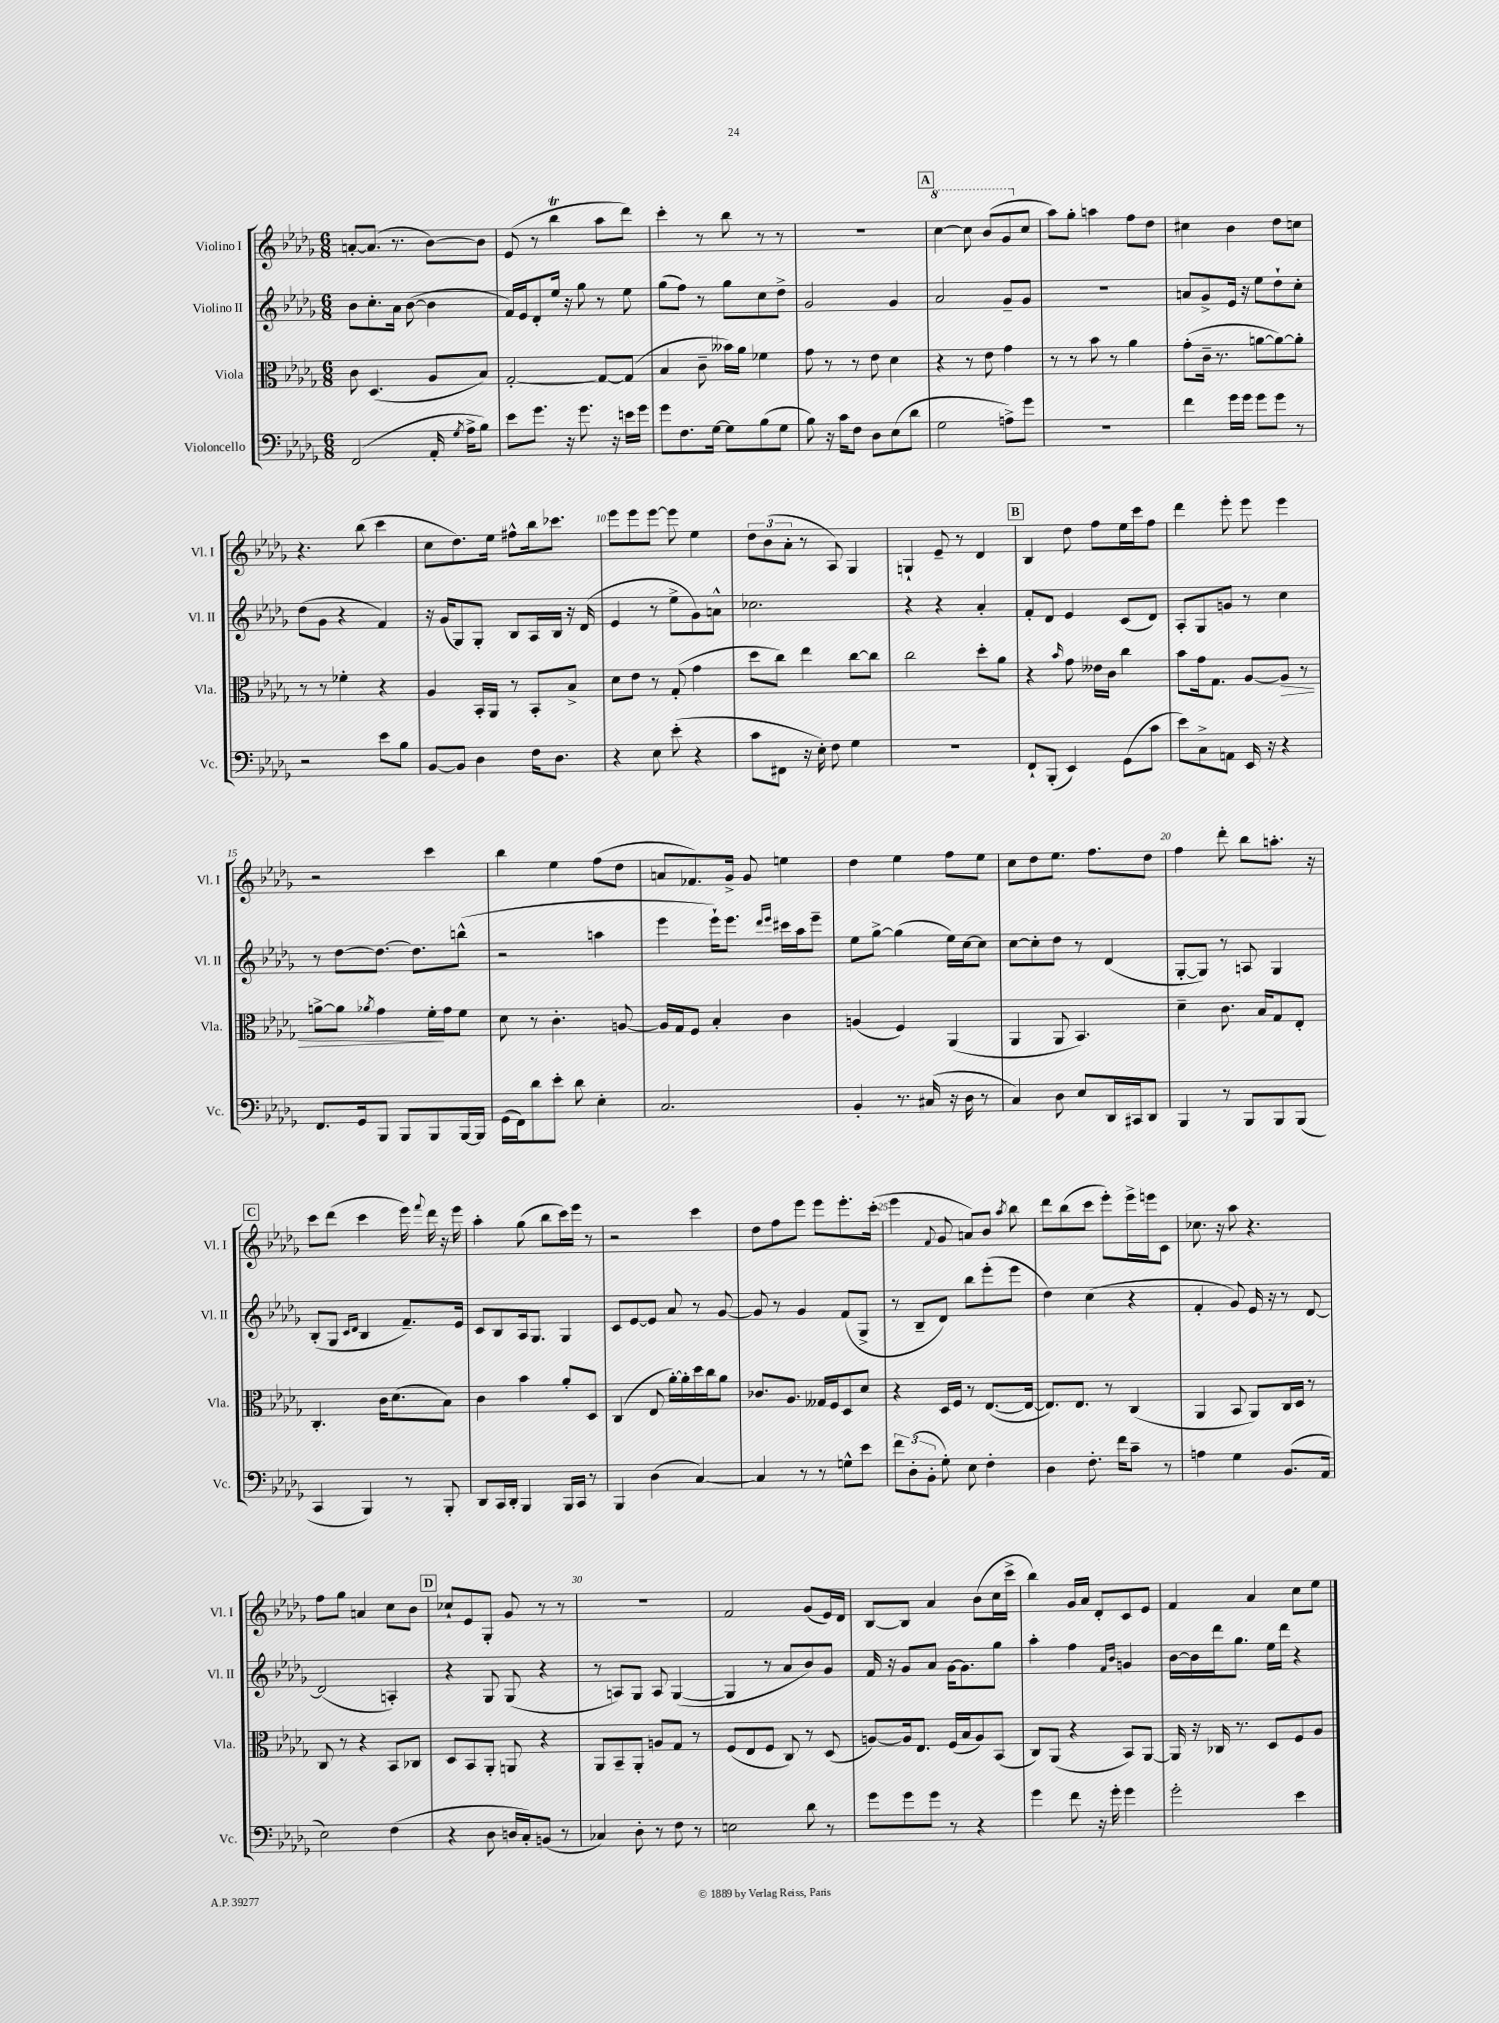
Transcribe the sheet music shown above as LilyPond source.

<<
\new StaffGroup <<
\new Staff = "s0" \with { instrumentName = "Violino I" shortInstrumentName = "Vl. I" } {
    \clef treble \key des \major \numericTimeSignature \time 6/8
    \autoBeamOff a'8[~-. a'8.]( r8. bes'8[~) bes'8] |
    ees'8( r8 bes''4\trill aes''8[ des'''8]) |
    c'''4-. r8 bes''8 r8 r8 |
    R2. |
    \mark \markup { \box "A" } \ottava #1 c'''4~ c'''8 bes''8[( ges''8 \ottava #0 c''8] |
    aes''8[) ges''8]-. a''4 f''8[ des''8] |
    cis''4 bes'4 des''8[ c''8] |
    r4. bes''8( c'''4 |
    c''8[ des''8.) ees''16] fis''8[-^ bes''16 ces'''8.] |
    ees'''8[ ees'''8 ees'''8]~ ees'''8 ees''4 |
    \tuplet 3/2 { des''8[ bes'8( aes'8]-. } r8 aes8) ges4 |
    g4-! ees'8-- r8 des'4 |
    \mark \markup { \box "B" } bes4 des''8 f''8[ ees''16 c'''16 f''8] |
    des'''4 ees'''8-. ees'''8 ees'''4 |
    r2 c'''4 |
    bes''4 ees''4 f''8[( des''8] |
    a'8[ fes'8.) ges'16]-> ges'8 e''4 |
    des''4 ees''4 f''8[ ees''8] |
    c''8[ des''8 ees''8.] f''8.[ des''8] |
    f''4 des'''8-. bes''8[ a''8.]-. r16 |
    \mark \markup { \box "C" } c'''8[ des'''8]( c'''4 ees'''16) \appoggiatura { f'''8 } des'''16 r16 ees'''16 |
    aes''4-. ges''8( bes''8[ c'''16) ees'''16] r8 |
    r2 c'''4 |
    des''8[ f''8 ees'''8] ees'''8[ ees'''8.-. c'''16]-.( |
    ees'''4 \appoggiatura { f'8 } ges'8 a'8[) bes'8] \acciaccatura { aes''8 } bes''8 |
    des'''8[ bes''8( c'''8] ees'''8[-.) ees'''16-> e'''16 c'8] |
    ces''8. r16 aes''8 r4. |
    f''8[ ges''8] a'4 c''8[ bes'8] |
    \mark \markup { \box "D" } ces''8[-! ees'8 ges8]-. ges'8 r8 r8 |
    R2. |
    f'2 ges'8[( ees'16) des'16] |
    bes8[~ bes8] aes'4 bes'8[( c''16 c'''16]-> |
    bes''4) ges'16[ aes'16] des'8[-. c'8 ees'8] |
    f'4 aes'4 c''8[ ees''8] \bar "|." |
}
\new Staff = "s1" \with { instrumentName = "Violino II" shortInstrumentName = "Vl. II" } {
    \clef treble \key des \major \numericTimeSignature \time 6/8
    \autoBeamOff bes'8[ c''8.-. aes'16] bes'8~( bes'4 |
    f'16[) ees'16 des'8-. ees''16] r16 ges''8 r8 ees''8 |
    ges''8[( f''8]) r8 ges''8[ c''8 des''8]-> |
    ges'2 ges'4 |
    \mark \markup { \box "A" } aes'2 ges'8[-- ges'8] |
    R2. |
    a'8[ ges'8-> ees'16] r16 ees''8[ des''8-! c''8]-. |
    des''8[( ges'8] r4 f'4) |
    r16 ges'16[( ges8) ges8]-. bes8[ aes16 bes16] r16 des'16( |
    ees'4 r8 ees''8[-> ges'8) a'8]-^ |
    ces''2. |
    r4 r4 aes'4-. |
    \mark \markup { \box "B" } f'8[-. des'8] ees'4 c'8[( des'8]) |
    aes8[-. ges8 g'8] r8 c''4 |
    r8 des''8[~ des''8.]~ des''8.[ b''8]-^( |
    r2 a''4 |
    ees'''4 ees'''16[-!) ees'''8.] \grace { des'''16[ ees'''16] } cis'''16[ aes''16 ees'''8]-- |
    ees''8[ ges''8]~-> ges''4( ees''16[) c''16~ c''8] |
    c''8[~ c''8-. des''8] r8 des'4( |
    ges8[~-. ges8]) r8 a8 ges4 |
    \mark \markup { \box "C" } bes8[-.( ges8] \grace { c'16[ des'16] } bes4 f'8.[--) ees'16] |
    c'8[ bes8 aes16 ges8.] ges4 |
    c'8[ ees'8~ ees'8] aes'8 r8 ges'8~ |
    ges'8 r8 ges'4 f'8[( ges8]-> |
    r8 bes8[-- des'8]) bes''8[ ees'''8-.( ees'''8] |
    des''4) c''4( r4 |
    f'4-. ges'8) ees'16 r16 r8 des'8~ |
    des'2( a4-.) |
    \mark \markup { \box "D" } r4 ges8 ges8( r4 |
    r8 a8[) ges8] a8 ges4~( |
    ges4 r8 aes'8[ bes'8) ges'8] |
    f'16 r16 ges'8[ aes'8] ges'16[~ ges'8. ges''8] |
    aes''4-. f''4 \grace { f'16[ bes'16] } g'4 |
    bes'16[~ bes'16 des'''16 ges''8.] ees''16[ des'''16] r4 \bar "|." |
}
\new Staff = "s2" \with { instrumentName = "Viola" shortInstrumentName = "Vla." } {
    \clef alto \key des \major \numericTimeSignature \time 6/8
    \autoBeamOff c'8 des4.( aes8[ bes8]) |
    ges2~-. ges8[~ ges8]( |
    bes4 c'8-- beses'16[) aes'16] fes'4 |
    ges'8 r8 r8 ees'8 des'4 |
    \mark \markup { \box "A" } r4 r8 ees'8 ges'4 |
    r8 r8 bes'8 r8 aes'4 |
    ges'8[-.( c'16]-- r8. a'8[~ a'8~) a'8]-. |
    r8 r8 fes'4-. r4 |
    aes4 bes,16[-. aes,16] r8 bes,8[-. bes8]-> |
    des'8[ ees'8] r8 ges8-.( ges'4 |
    des''8[ c''8]) ees''4 c''8[~ c''8] |
    c''2 des''8[-. aes'8] |
    \mark \markup { \box "B" } r4 \grace { bes'16 } ges'8 eeses'16[ c'16] c''4 |
    bes'8[ ges'16 ges8.] aes8[~ aes8]\> r8 |
    a'8[~-> a'8] \acciaccatura { aes'8 } ges'4 f'16[-.\! ges'16 f'8] |
    des'8 r8 c'4.-. a8~ |
    a16[ ges16 f8] bes4-. c'4 |
    a4( f4) aes,4( |
    aes,4 aes,8 bes,4.) |
    des'4-- c'8. bes16[ ges8 ees8]-. |
    \mark \markup { \box "C" } c4.-. c'16[ des'8.( bes8]) |
    c'4 bes'4 aes'8[-. des8] |
    c4( ees8 aes'16[~-.) aes'16-. des''16 c''16 aes'8] |
    ces'8.[ aes8.] geses16[ f16 des8 des'8] |
    r4 des16[ f16] r8 ees8.[~( ees16]~ |
    ees8.[) ees8.] r8 c4( |
    aes,4 bes,8 aes,8[) c16 des16] r8 |
    c8 r8 r4 bes,8[ ces8] |
    \mark \markup { \box "D" } des8[ bes,8 aes,8]-. a,8 r4 |
    aes,8[ bes,8-- aes,8]-. a8[ ges8] r8 |
    f8[( ees8 f8] c8) r8 des8( |
    a8[~) a16 ees8.] f16[( bes16 a8) bes,8]( |
    c8[) aes,8]( r4 bes,8[) aes,8]~ |
    aes,16 r16 ces16 r8. des8[ f8 aes8] \bar "|." |
}
\new Staff = "s3" \with { instrumentName = "Violoncello" shortInstrumentName = "Vc." } {
    \clef bass \key des \major \numericTimeSignature \time 6/8
    \autoBeamOff f,2( aes,16-. \acciaccatura { ges8 } aes16[-> bes8]) |
    ees'8[ ges'8.] r16 ges'8. r16 e'16[ ges'16] |
    ges'8[ f8. ges16]~ ges8[ bes8( ges8] |
    bes8) r16 c'16[ f8] des8[ ees8( des'8] |
    \mark \markup { \box "A" } ges2 a8[->) ges'8] |
    R2. |
    f'4 ges'16[ ges'16] ges'8[ ges'8] r8 |
    r2 ees'8[ bes8] |
    bes,8[~ bes,8] des4 f16[ des8.] |
    r4 ees8 ees'8-.( r4 |
    c'8[ fis,8] r16 ees16-.) f8 ges4 |
    R2. |
    \mark \markup { \box "B" } f,8[-! bes,,8]-.( ees,4) ges,8[( c'8] |
    ees'8[) c8-> a,8] ees,16 r16 r4 |
    f,8.[ ges,16 bes,,8] bes,,8[ bes,,8 bes,,16~ bes,,16] |
    ges,16[( f,16) des'8 ees'8]-. des'8 ees4-. |
    c2. |
    bes,4-. r8. cis16( r16 des16 r8 |
    c4) des8 ees8[ des,16 cis,16 des,8] |
    bes,,4 r8 bes,,8[ bes,,8 bes,,8]( |
    \mark \markup { \box "C" } c,4 bes,,4) r8 bes,,8-. |
    des,8[ c,16 des,16]-. bes,,4 bes,,16[ c,16] r8 |
    bes,,4 des4( c4~) |
    c4 r8 r8 g8[-^ ees'8] |
    \tuplet 3/2 { f'8[ des8-.( bes,8]-. } ges8-.) ees8 f4-. |
    des4 f8.-. f'16[ c'8]-- r8 |
    a4 ges4 bes,8.[( aes,16] |
    ees2) f4( |
    \mark \markup { \box "D" } r4 des8 d16[ c16-.) b,8]( r8 |
    ces4) des8-. r8 f8 r8 |
    e2 des'8 r8 |
    ges'8[ ges'8 ges'8] r8 r4 |
    ges'4 f'8 r16 ges'16-. ges'4 |
    ges'2-. ees'4 \bar "|." |
}
>>
>>
\layout { \context { \Score \override BarNumber.break-visibility = ##(#f #t #t) barNumberVisibility = #(every-nth-bar-number-visible 5) } }
